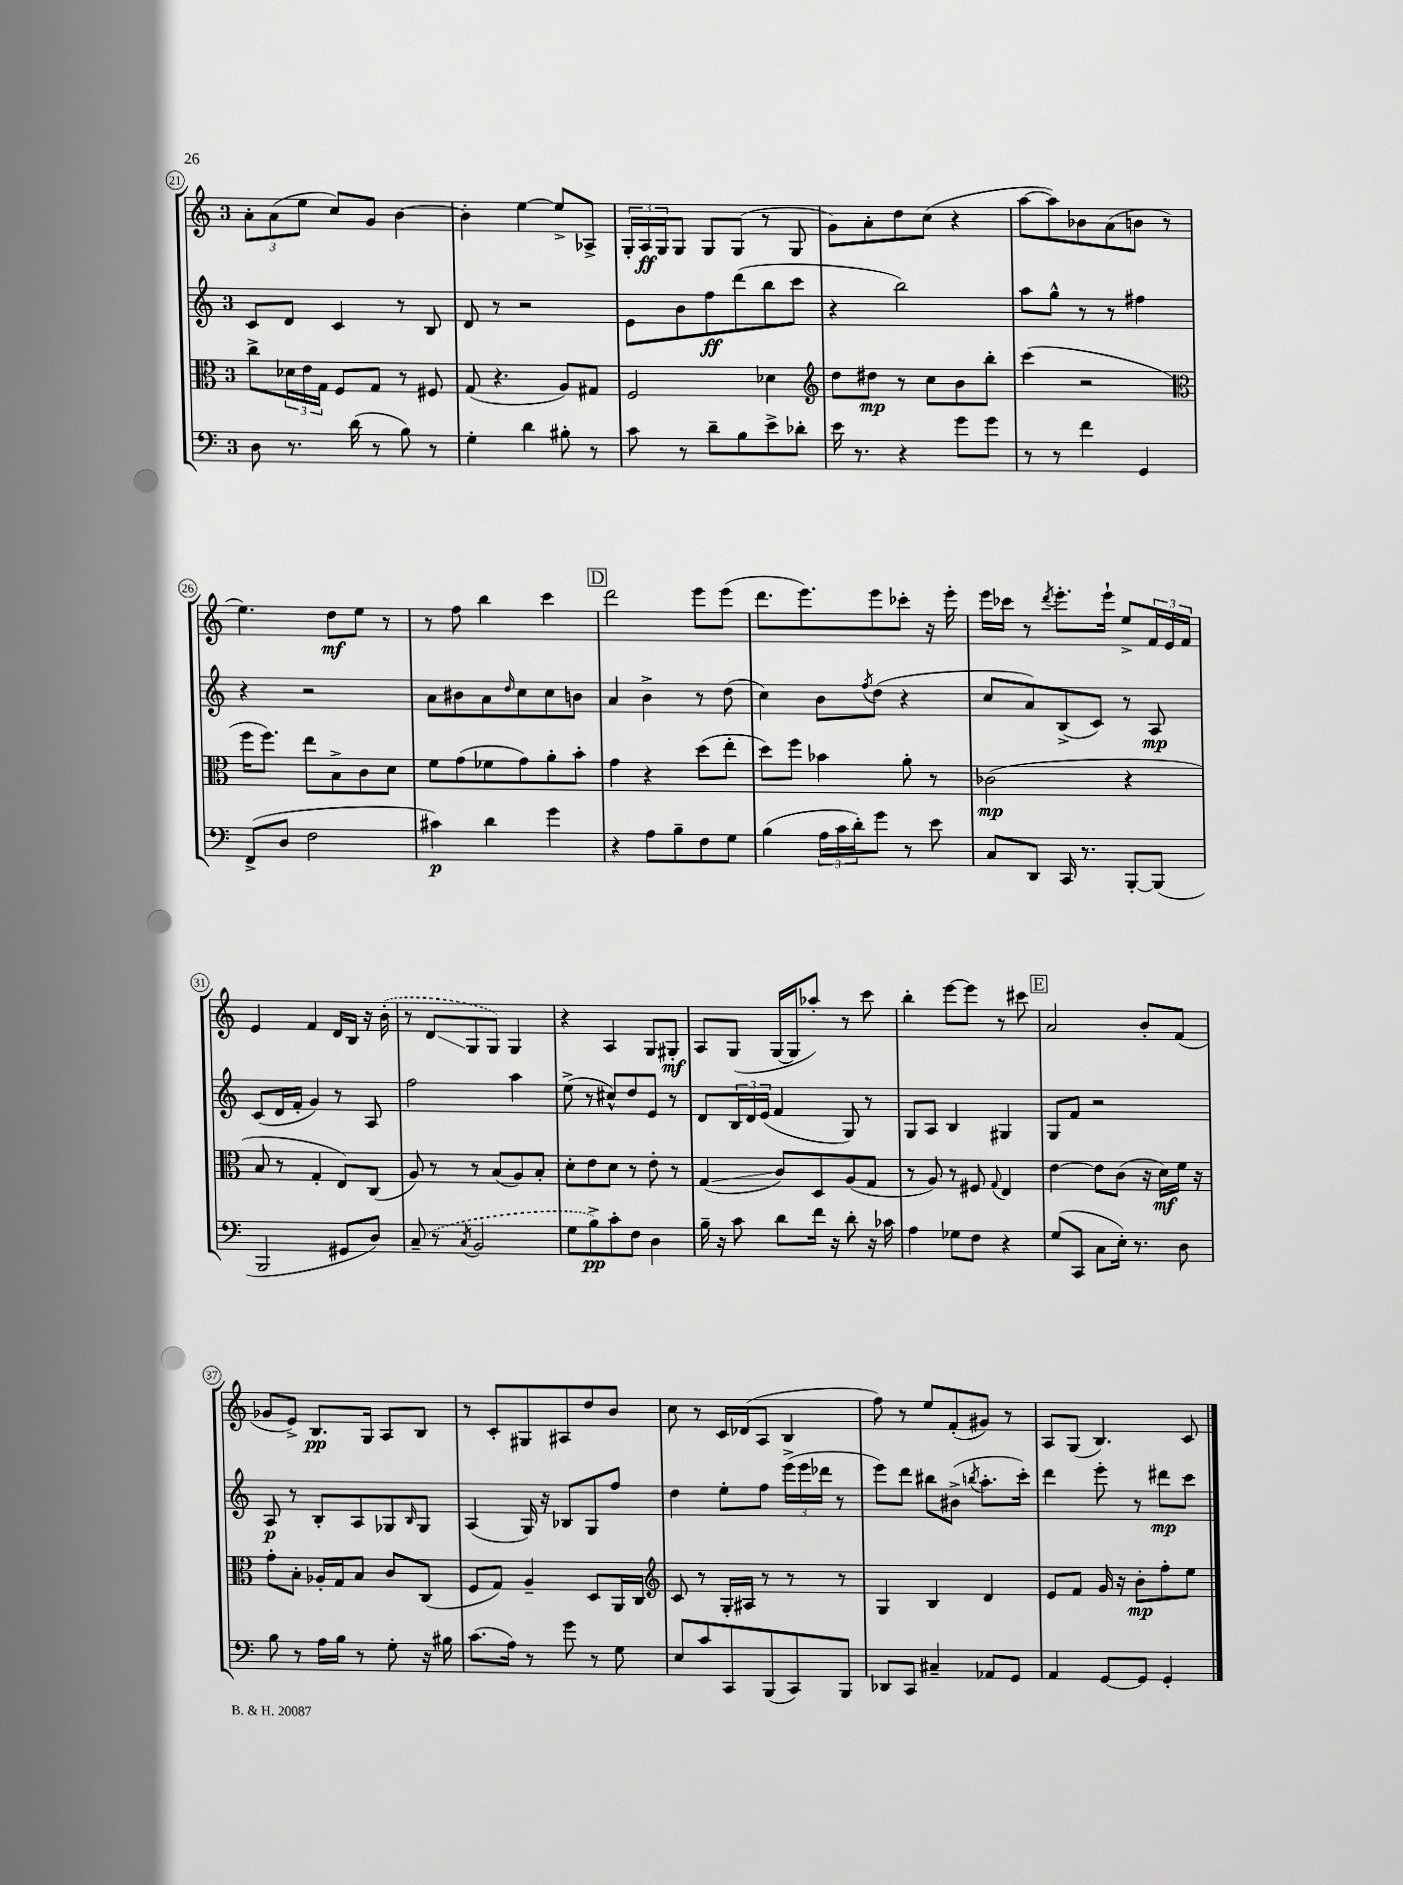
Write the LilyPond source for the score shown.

<<
\new StaffGroup <<
\new Staff = "s0" {
    \clef treble \key c \major \once \override Staff.TimeSignature.style = #'single-digit \time 3/4
    \tuplet 3/2 { a'8-. a'8( e''8 } c''8) g'8 b'4~ |
    b'4-. e''4~ e''8-> aes8-> |
    \tuplet 3/2 { g16-. a16\ff g16 } g8 g8 g8( r8 g8 |
    g'8) a'8-. d''8 c''8( r4 |
    a''8~ a''8) bes'8 a'8( b'8 r8 |
    e''4.) d''8\mf e''8 r8 |
    r8 f''8 b''4 c'''4 |
    \mark \markup { \box "D" } d'''2 e'''8 e'''8( |
    d'''8. e'''8.) e'''8 ces'''8-. r16 e'''16-. |
    e'''16 ces'''16 r8 \acciaccatura { d'''8 } e'''8.-. e'''16-! e''8-> \tuplet 3/2 { f'16 e'16 f'16 } |
    e'4 f'4 d'16 b16 r16 \once \slurDashed b'16-.( |
    r8 d'8\glissando g8 g8) g4 |
    r4 a4 g8 gis8-.\mf |
    a8 g8( g16~ g16 aes''8-.) r8 c'''8 |
    b''4-. e'''8~ e'''8 r8 cis'''8 |
    \mark \markup { \box "E" } a'2 b'8-. f'8( |
    ges'8 e'8->) b8.\pp g16 a8 b8 |
    r8 c'8-. gis8 ais8 d''8 b'8 |
    c''8 r8 c'16 des'16( a8 b4 |
    f''8) r8 e''8 f'8-.( gis'8) r8 |
    a8 g8( b4.) c'8 \bar "|." |
}
\new Staff = "s1" {
    \clef treble \key c \major \once \override Staff.TimeSignature.style = #'single-digit \time 3/4
    c'8 d'8 c'4 r8 b8 |
    d'8 r8 r2 |
    e'8 b'8 f''8\ff d'''8( b''8 c'''8 |
    r4 b''2) |
    a''8 g''8-^ r8 r8 fis''4 |
    r4 r2 |
    a'8 bis'8 a'8 \grace { d''16 } c''8 c''8 b'8 |
    \mark \markup { \box "D" } a'4 b'4-> r8 d''8( |
    c''4) b'8 \acciaccatura { f''8 } d''8( r4 |
    c''8 a'8) b8->( c'8) r8 a8\mp |
    c'8( d'16 f'16-. g'4) r8 a8 |
    f''2 a''4 |
    e''8->( r8 cis''8-^) d''8 e'8 r8 |
    d'8 \tuplet 3/2 { b16 d'16 e'16( } f'4 g8) r8 |
    g8 a8 b4 gis4 |
    \mark \markup { \box "E" } g8 f'8 r2 |
    a8\p r8 b8-. a8 ges8 \grace { b16 } ges8 |
    a4( g16) r16 bes8 g8 f''8 |
    d''4 e''8-. f''8 \tuplet 3/2 { e'''16->( e'''16 des'''16 } r8 |
    e'''8) d'''8 bis''8 bis'8->( \acciaccatura { b''8 } a''8.-. c'''16-.) |
    d'''4 e'''8-. r8 dis'''8\mp c'''8 \bar "|." |
}
\new Staff = "s2" {
    \clef alto \key c \major \once \override Staff.TimeSignature.style = #'single-digit \time 3/4
    c''8-> \tuplet 3/2 { des'16 e'16 g16 } f8 g8 r8 fis8 |
    g8( r4. a8) gis8 |
    f2 des'4 |
    \clef treble d''8 dis''8\mp r8 c''8 b'8 b''8-. |
    c'''4( r2 |
    \clef alto f''16 f''8.) e''8 b8-> c'8 d'8 |
    f'8 g'8( fes'8 g'8) a'8-. b'8-. |
    \mark \markup { \box "D" } g'4 r4 d''8( e''8-. |
    d''8) f''8 bes'4 a'8-. r8 |
    ces'2\mp( r4 |
    b8 r8 g4-. e8) c8( |
    a8) r8 r8 b8( a8) b8-. |
    d'8-. e'8 d'8 r8 e'8-. r8 |
    g4\glissando( c'8) d8 a8( g8 |
    r8 a8) r8 fis8 \appoggiatura { g8 } e4 |
    \mark \markup { \box "E" } e'4~ e'8 c'8( r16 d'16\mf) f'16 r16 |
    g'8-. b8-. aes16-. g16 b8 c'8 c8( |
    f8 g8) a4-- d8 a,16 c16 |
    \clef treble c'8 r8 g16-. ais16 r8 r8 r8 |
    g4 b4 d'4 |
    e'8 f'8 g'16 r16 b'8-.\mp f''8-. e''8 \bar "|." |
}
\new Staff = "s3" {
    \clef bass \key c \major \once \override Staff.TimeSignature.style = #'single-digit \time 3/4
    d8 r8. d'16( r8 b8) r8 |
    g4-. d'4 bis8-. r8 |
    c'8 r8 d'8-- b8 e'8-> des'8-. |
    e'16 r8. r4 g'8 g'8 |
    r8 r8 f'4 g,4 |
    f,8->( d8 f2 |
    cis'4\p) d'4 g'4 |
    \mark \markup { \box "D" } r4 a8 b8-- f8 g8 |
    b4( \tuplet 3/2 { a16 c'16 d'16-.) } g'8 r8 e'8 |
    c8 d,8 c,16 r8. b,,8~-. b,,8( |
    b,,2 gis,8 d8) |
    \once \slurDashed c8--( r8 \acciaccatura { c8 } b,2 |
    g8 b8->\pp) c'8-. f8 d4 |
    b16-- r16 c'8 d'8 f'16 r16 d'8-. r16 ces'16 |
    a4 ges8 f8 r4 |
    \mark \markup { \box "E" } g8( c,8 c8 e16-.) r8. d8 |
    b8 r8 a16 b16 r8 g8-. r16 bis16 |
    c'8.( a16) r8 g'8 r8 g8 |
    e8 c'8 c,8 b,,8( c,8) b,,8 |
    des,8 c,8 cis4-- aes,8 g,8 |
    a,4 g,8~ g,8 g,4-. \bar "|." |
}
>>
>>
\layout { \context { \Score currentBarNumber = #21 \override BarNumber.stencil = #(make-stencil-circler 0.1 0.3 ly:text-interface::print) } }
